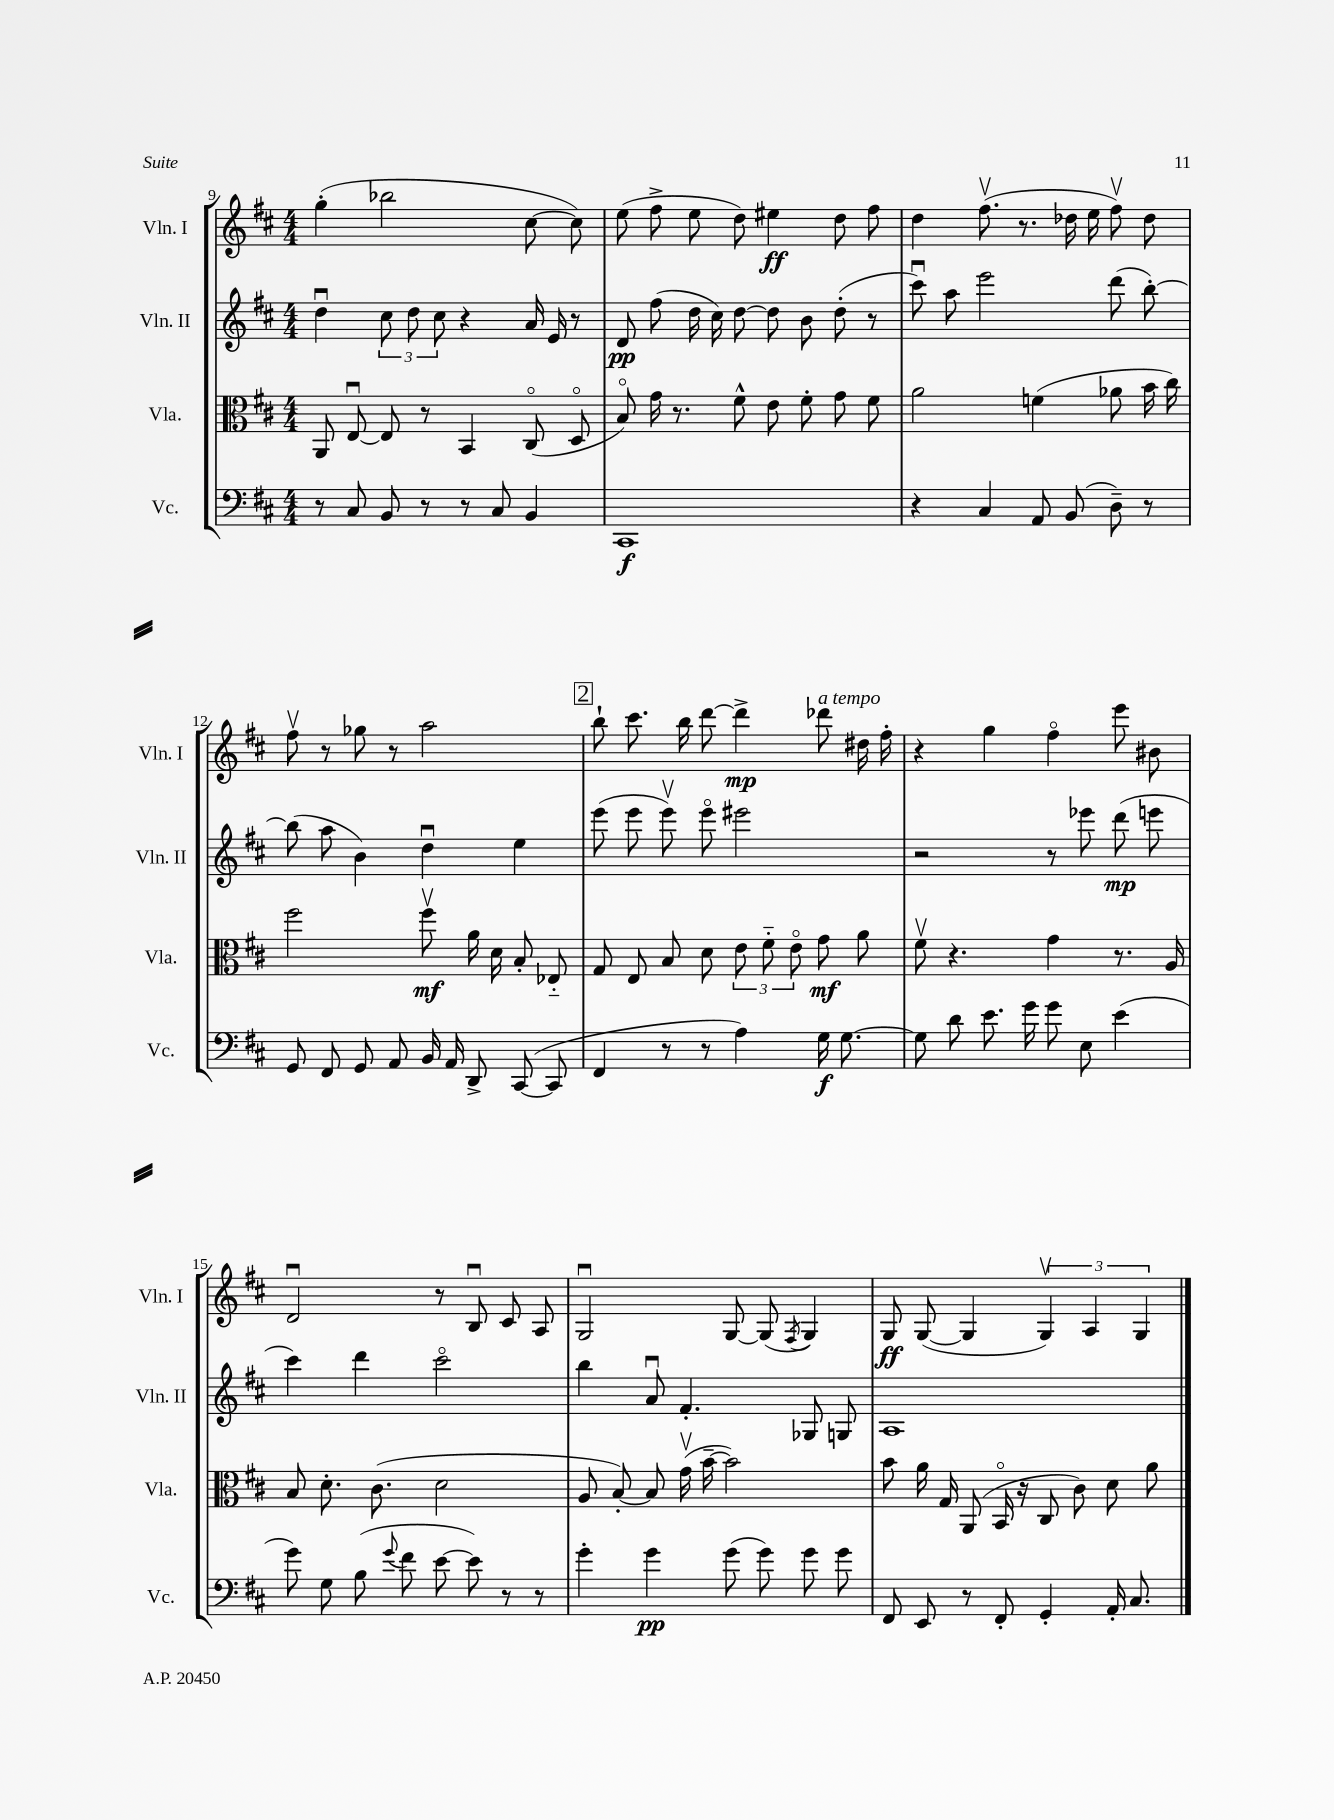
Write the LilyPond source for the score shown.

<<
\new StaffGroup <<
\new Staff = "s0" \with { instrumentName = "Vln. I" shortInstrumentName = "Vln. I" } {
    \clef treble \key d \major \numericTimeSignature \time 4/4
    \autoBeamOff g''4-.( bes''2 cis''8~ cis''8) |
    e''8( fis''8-> e''8 d''8) eis''4\ff d''8 fis''8 |
    d''4 fis''8.\upbow( r8. des''16 e''16 fis''8\upbow) des''8 |
    fis''8\upbow r8 ges''8 r8 a''2 |
    \mark \markup { \box "2" } b''8-! cis'''8. b''16 d'''8~ d'''4->\mp des'''8^\markup { \italic "a tempo" } dis''16 fis''16-. |
    r4 g''4 fis''4\flageolet e'''8 bis'8 |
    d'2\downbow r8 b8\downbow cis'8 a8 |
    g2\downbow g8~ g8( \acciaccatura { fis8 } g4) |
    g8\ff g8~( g4 \tuplet 3/2 { g4\upbow) a4 g4 } \bar "|." |
}
\new Staff = "s1" \with { instrumentName = "Vln. II" shortInstrumentName = "Vln. II" } {
    \clef treble \key d \major \numericTimeSignature \time 4/4
    \autoBeamOff d''4\downbow \tuplet 3/2 { cis''8 d''8 cis''8 } r4 a'16 e'16 r8 |
    d'8\pp fis''8( d''16 cis''16) d''8~ d''8 b'8 d''8-.( r8 |
    cis'''8\downbow) a''8 e'''2 d'''8( b''8~-.) |
    b''8( a''8 b'4) d''4\downbow e''4 |
    \mark \markup { \box "2" } e'''8( e'''8 e'''8\upbow) e'''8\flageolet eis'''2 |
    r2 r8 ees'''8 d'''8\mp( e'''8 |
    cis'''4) d'''4 cis'''2\flageolet |
    b''4 a'8\downbow fis'4.-. ges8 g8 |
    a1 \bar "|." |
}
\new Staff = "s2" \with { instrumentName = "Vla." shortInstrumentName = "Vla." } {
    \clef alto \key d \major \numericTimeSignature \time 4/4
    \autoBeamOff a,8 e8~\downbow e8 r8 b,4 cis8\flageolet( d8\flageolet |
    b8\flageolet) g'16 r8. fis'8-^ e'8 fis'8-. g'8 fis'8 |
    a'2 f'4( aes'8 b'16 cis''16) |
    fis''2 fis''8\upbow\mf a'16 d'16 b8-. ees8-_ |
    \mark \markup { \box "2" } g8 e8 b8 d'8 \tuplet 3/2 { e'8 fis'8-_ e'8\flageolet } g'8\mf a'8 |
    fis'8\upbow r4. g'4 r8. a16 |
    b8 d'8.-. cis'8.( d'2 |
    a8 b8~-.) b8 g'16\upbow( b'16~-- b'2) |
    b'8 a'16 g16 a,8( b,16\flageolet r16 cis8 cis'8) d'8 a'8 \bar "|." |
}
\new Staff = "s3" \with { instrumentName = "Vc." shortInstrumentName = "Vc." } {
    \clef bass \key d \major \numericTimeSignature \time 4/4
    \autoBeamOff r8 cis8 b,8 r8 r8 cis8 b,4 |
    cis,1\f |
    r4 cis4 a,8 b,8( d8--) r8 |
    g,8 fis,8 g,8 a,8 b,16 a,16 d,8-> cis,8~( cis,8 |
    \mark \markup { \box "2" } fis,4 r8 r8 a4) g16\f g8.~ |
    g8 d'8 e'8. g'16 g'8 e8 e'4( |
    g'8) g8 b8( \appoggiatura { g'8 } fis'8 e'8~ e'8) r8 r8 |
    g'4-. g'4\pp g'8( g'8) g'8 g'8 |
    fis,8 e,8 r8 fis,8-. g,4-. a,16-. cis8. \bar "|." |
}
>>
>>
\layout { \context { \Score currentBarNumber = #9 } }
